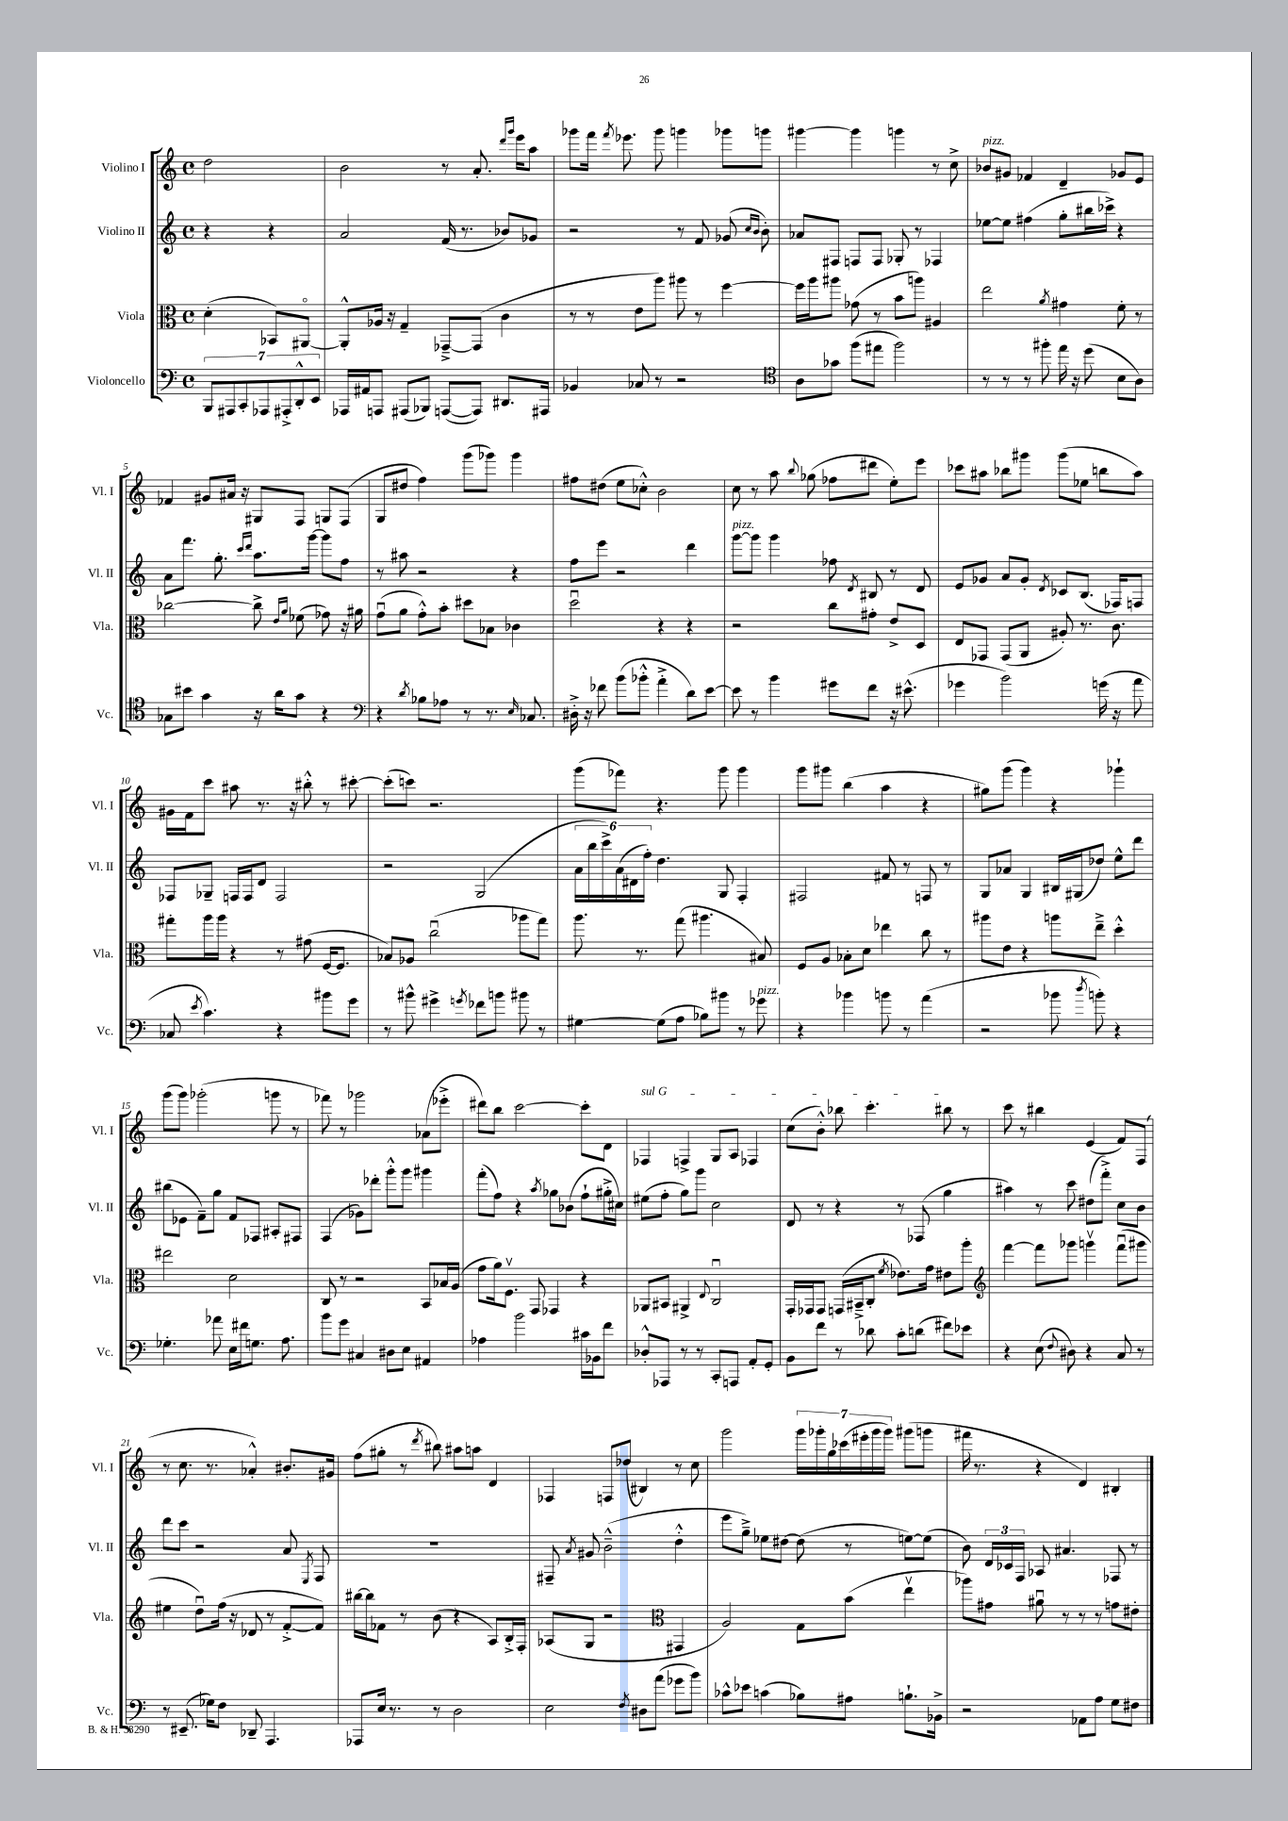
<<
\new StaffGroup <<
\new Staff = "s0" \with { instrumentName = "Violino I" shortInstrumentName = "Vl. I" } {
    \clef treble \key c \major \defaultTimeSignature \time 4/4 \partial 2
    \autoBeamOff d''2 |
    b'2 r8 a'8.-. \grace { d'''16[ g'''16] } e'''16[ a''8] |
    ges'''8[ f'''16] \acciaccatura { f'''8 } ees'''8. ges'''8 g'''4 ges'''8[ g'''8] |
    gis'''4~ gis'''4 g'''4 r8 c''8-> |
    bes'8[^\markup { \italic "pizz." } gis'8] fes'4 d'4-- ges'8[ e'8] |
    fes'4 gis'8[ ais'16] r16 gis8[ f8] g8[ f8]( |
    g8[ dis''8] f''4) g'''8[( ges'''8]) ges'''4 |
    fis''8[ dis''8]( e''8[ ces''8]-.-^) b'2 |
    c''8 r8 a''8 \appoggiatura { b''8 } ges''8( fes''8[ dis'''8] e''8[-.) e'''8] |
    ces'''8[ ais''8] bes''8[ gis'''8] gis'''8[( ees''8] b''8[ ais''8]) |
    gis'16[ f'16 c'''8] ais''8 r8. r16 bis''8-.-^ r8 cis'''8~-. |
    cis'''8[-.( c'''8]) r2. |
    g'''8[( fes'''8]) r4. g'''8 g'''4 |
    g'''8[ gis'''8] b''4( a''4 r4 |
    gis''8[) g'''8]( g'''4) r4 ges'''4-! |
    g'''8[( g'''8]) ges'''2-.( g'''8 r8 |
    fes'''8) r8 ges'''2 aes'8[( ees'''8]-.-> |
    dis'''8[) b''8] c'''2~ c'''8[-. d'8] |
    \once \override TextSpanner.bound-details.left.text = \markup { \italic "sul G" } fes4\startTextSpan f4-> g8[ a8] fes4 |
    c''8[( b'8]-.-^) bes''8 c'''4.-. bis''8\stopTextSpan r8 |
    c'''8 r8 bis''4 e'4( f'8[) f8]( |
    r8 c''8. r8. aes'4-.-^) bis'8.[-. gis'16] |
    f''8[( gis''8]-. r8 \acciaccatura { d'''8 } bis''8) ais''8[ a''8] d'4 |
    fes4 f8[ des''8]( bis4) r8 c''8 |
    g'''2 \tuplet 7/4 { g'''16[ ges'''16-. g''16 ces'''16( eis'''16-. ges'''16 ges'''16]) } gis'''8[( g'''8] |
    fis'''16 r8. r4 d'4) bis4-. \bar "|." |
}
\new Staff = "s1" \with { instrumentName = "Violino II" shortInstrumentName = "Vl. II" } {
    \clef treble \key c \major \defaultTimeSignature \time 4/4 \partial 2
    \autoBeamOff r4 r4 |
    a'2 f'16( r8. bes'8[) ges'8] |
    r2 r8 f'8 ges'8( \grace { c''16[ b'16] } b'8-.) |
    aes'8[ fis8] f8[ f8] ges8-. r8 fes4 |
    ees''8[~ ees''8] fis''4( g''8[-. bis''16 ces'''16]->) r4 |
    a'8[ f'''8.] g''8.-. \grace { c'''16[ d'''16] } a''8.[ g'''16]~ g'''8[ f''8] |
    r8 ais''8 r2 r4 |
    f''8[ e'''8] r2 d'''4 |
    g'''8[~^\markup { \italic "pizz." } g'''8] g'''4 fes''8 \acciaccatura { d'8 } bis8 r8 d'8 |
    e'8[ ges'8] a'8[ ges'8]-. \acciaccatura { d'8 } ces'8[ b8.]( fes16[) f8] |
    fes8[ ges8]-- f16[ f16 d'8] f2 |
    r2 g2( |
    \tuplet 6/4 { a'16[ b''16 c'''16->) a'16( dis'16 f''16]-.) } d''4. g8 f4-. |
    fis2 fis'8 r8 f8 r8 |
    g8[ aes'8] g4 bis16[ gis16( des''8]) e''8[-^ d'''8] |
    bis''8[( ees'8] f'8[--) g''8] f'8[ fes8] ais8[-. fis8] |
    f4( ges'8[) des'''8]-. g'''8[-.-^ g'''8] gis'''4 |
    f'''8[-.( f''8]) r4 \acciaccatura { a''8 } ges''8[ bes'8]( f''8[-! gis''16-.-> cis''16]) |
    eis''8[( f''8]-. g''8[) g'''8] c''2 |
    d'8 r8 r4 r8 fes8( g''4 |
    ais''4) r8 c'''8 dis''8[( f'''8]-.->) c''8[ b'8] |
    d'''8[ c'''8] r2 a'8 \acciaccatura { e8 } f8 |
    R1 |
    fis8-- \acciaccatura { a'8 } gis'8 b'2---^( d''4-.-^ |
    e'''8[ g''8]--->) ees''8[ dis''8]~ dis''8( r8 e''8[~) e''8]( |
    b'8) \tuplet 3/2 { d'16[ ces'16 f16] } aes8 ais'4. fes8 r8 \bar "|." |
}
\new Staff = "s2" \with { instrumentName = "Viola" shortInstrumentName = "Vla." } {
    \clef alto \key c \major \defaultTimeSignature \time 4/4 \partial 2
    \autoBeamOff d'4-.( bes,8[) ais,8]~\flageolet |
    ais,8[-.-^ aes16] r16 g4-- ges,8[~---> ges,8]( c'4 |
    r8 r8 e'8[ a''8]) ais''8 r8 f''4~ |
    f''16[ a''16 ais''8] ges'8( r8 b'8[ a''8]) ais4 |
    e''2 \acciaccatura { a'8 } gis'4 f'8-. r8 |
    ces''2~ ces''8-> \grace { e'16[ a'16] } fes'8( ges'8) r16 ais'16 |
    g'8[\downbow( a'8] g'8[-.-^) b'8]-. dis''8[ bes8] ces'4 |
    d''2\downbow r4 r4 |
    r2 c''8[ gis'8]-. e'8[-> d8] |
    e8[ ges,8] ges,8[( a,8] ais8-.) r8. c'8. |
    gis''8[-. a''16 a''16] r4 r8 gis'8( f16[~ f8.] |
    bes8[) aes8] c''2\downbow( aes''8[ g''8]) |
    a''8. r8. g''8( ais''4. bis8) |
    f8[ a8] bes8[-. d'8] ees''4 c''8 r8 |
    ais''8[ e'8] r4 a''8[ e''8]---> d''4-.-^ |
    eis''2 d'2 |
    c8 r8 r2 b,8[ bes16 a16]( |
    g'8[ a'16) f8.]\upbow g,8 ges,4 r4 |
    aes,8[ bis,8] ais,4-> \appoggiatura { e8 } c2\downbow |
    g,16[-. ges,16 ges,8] g,16[( bis,16---> c8]-. \acciaccatura { f'8 } ees'8.[) g'16] eis'8[ a''8]-. |
    \clef treble f'''4~ f'''8[ ges'''8] g'''4\upbow f'''8[\downbow( gis'''8] |
    eis''4 d''8[\downbow) f''16]( r16 des'8 r8 f'8[~-.-> f'8]) |
    bis''16[~ bis''16 fes'8] r8 b'8( r4 a8[) b16-.-> f16]-. |
    aes8[( g8] r2 \clef alto gis,4 |
    a2) g8[ b'8]( e''4\upbow |
    aes''8[) gis'8] ais'8\downbow r8 r8 r8 g'8[ eis'8]-. \bar "|." |
}
\new Staff = "s3" \with { instrumentName = "Violoncello" shortInstrumentName = "Vc." } {
    \clef bass \key c \major \defaultTimeSignature \time 4/4 \partial 2
    \autoBeamOff \tuplet 7/4 { b,,8[ ais,,8 c,8-. aes,,8 ais,,8-.-> d,8-.-^ e,8] } |
    aes,,16[ ais,16 a,,8] ais,,8[( bes,,8]) a,,8[~( a,,8]) dis,8.[ ais,,16] |
    bes,4 ces8 r8 r2 |
    \clef tenor a8[ ges'8] f''8[( eis''8] f''2) |
    r8 r8 r8 fis''8-. e''16 r16 d''8( b8[ a8]) |
    ges8[ bis'8] g'4 r16 a'16[ g'8] r4 |
    \clef bass r4 \acciaccatura { d'8 } bes8[ aes8] r8 r8. \grace { e16 } ces8. |
    dis16-.-> r16 fes'8 b'8[( bes'8]-.-^ a'4-.-> d'8[) e'8]~ |
    e'8 r8 b'4 gis'8[ f'8] r16 eis'8.-^( |
    ges'4 b'2) g'16( r16 a'8 |
    ces8 \acciaccatura { e'8 } c'4.) r4 bis'8[ g'8] |
    r8 bis'8-^ gis'4-> \acciaccatura { g'8 } fes'8[ b'8] bis'8 r8 |
    gis4~ gis8[( a8] bes8[) bis'8] r8 ges'8^\markup { \italic "pizz." } |
    r4 bes'4 b'8 r8 a'4( |
    r2 bes'8 \acciaccatura { d''8 } b'8-.) r4 |
    ges4.-. aes'8 e16[ fis'16 g8.] a8. |
    b'8[ g'8] cis4 dis8[ e8] ais,4 |
    aes4 b'2 cis'16[ bes,16 f'8] |
    des8[-.-^ aes,,8] r8 r8 c,8[-. a,,8] a,8[-. g,8]-. |
    b,8[ f'8] r8 des'8 c'8[-. d'8]( fis'8[) ees'8] |
    r4 e8( \appoggiatura { f8 } dis8) r4 c8 r8 |
    r8 eis,8.--( ges16[) f8] des,8-- a,,4. |
    aes,,8[ e16] r8. r8 d2 |
    e2 \acciaccatura { f8 } dis8[ a'8]( ges'8[ b'8]) |
    ces'8[-^ ees'8] c'4( bes8[) ais8] b8.[-! bes,16]-> |
    r2 aes,8[ a8] g8[ fis8] \bar "|." |
}
>>
>>
